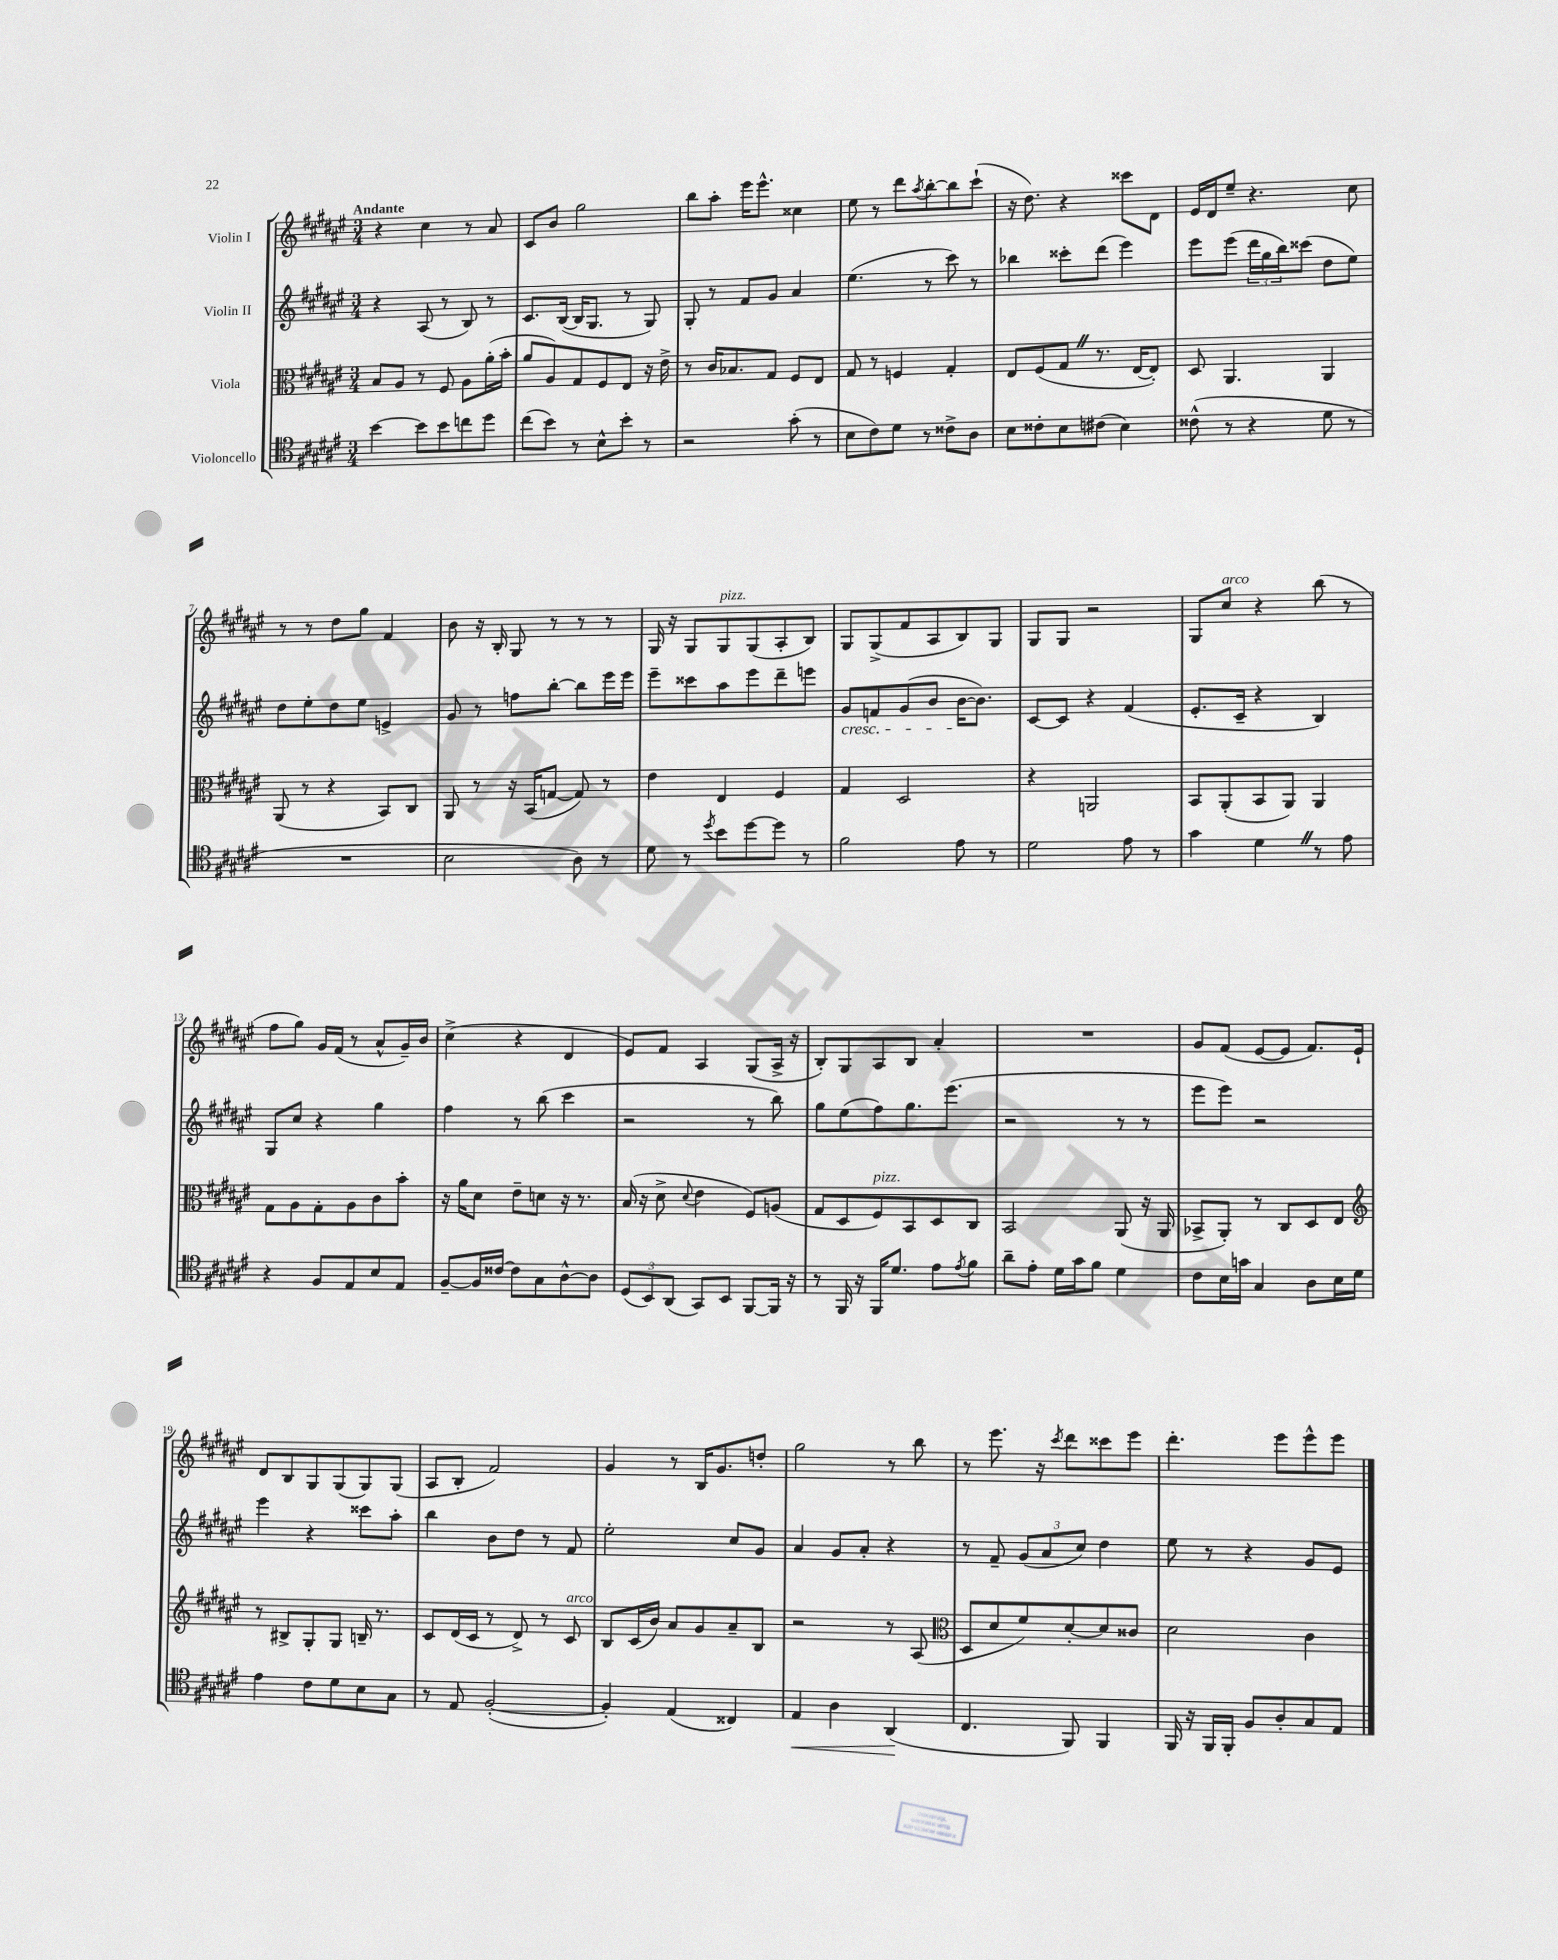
<<
\new StaffGroup <<
\new Staff = "s0" \with { instrumentName = "Violin I" } {
    \clef treble \key fis \major \numericTimeSignature \time 3/4 \tempo "Andante"
    r4 cis''4 r8 ais'8 |
    cis'8 b'8 gis''2 |
    b''8 ais''8-. eis'''16 eis'''8.-^ cisis''4 |
    eis''8 r8 dis'''8 \acciaccatura { ais''8 } b''8~-. b''8 cis'''8-!( |
    r16 dis''8.) r4 cisis'''8 dis'8 |
    eis'16 dis'16 eis''8-- r4. cis''8 |
    r8 r8 dis''8 gis''8 fis'4 |
    b'8 r16 b16-. gis8 r8 r8 r8 |
    gis16 r16 gis8 gis8^\markup { \italic "pizz." } gis8( ais8-. b8) |
    gis8 gis8->( fis'8 ais8 b8) gis8 |
    gis8 gis8 r2 |
    gis8 cis''8^\markup { \italic "arco" } r4 b''8( r8 |
    fis''8 gis''8) gis'16 fis'16( r8 ais'8-^ gis'16--) b'16 |
    cis''4->( r4 dis'4 |
    eis'8) fis'8 ais4 gis8( ais16-> r16 |
    b8-.) gis8 ais8 b8 ais'4-. |
    R2. |
    gis'8 fis'8( eis'8~ eis'8 fis'8.) eis'16-! |
    dis'8 b8 gis8 gis8( gis8) gis8( |
    ais8 b8-. fis'2) |
    gis'4 r8 b16 gis'8. d''8-. |
    gis''2 r8 b''8 |
    r8 eis'''8. r16 \acciaccatura { cis'''8 } dis'''8 cisis'''8 eis'''8 |
    dis'''4.-. eis'''8 eis'''8-^ eis'''8 \bar "|." |
}
\new Staff = "s1" \with { instrumentName = "Violin II" } {
    \clef treble \key fis \major \numericTimeSignature \time 3/4
    r4 ais8( r8 b8) r8 |
    cis'8. b16~( b16 gis8. r8 gis8) |
    gis8-. r8 fis'8 gis'8 ais'4 |
    eis''4.( r8 cis'''8) r8 |
    bes''4 cisis'''8-. dis'''8( eis'''4) |
    eis'''8 eis'''8( \tuplet 3/2 { dis'''16 gis''16 b''16) } cisis'''8( dis''8 eis''8) |
    dis''8 eis''8-. dis''8 eis''8 e'4-> |
    gis'8 r8 f''8 b''8~-. b''8 eis'''16 eis'''16 |
    eis'''8-- cisis'''8 ais''8 eis'''8 dis'''8-- e'''8 |
    gis'8\cresc f'8 gis'8( b'8 b'16~\! b'8.) |
    cis'8~ cis'8 r4 fis'4( |
    eis'8.-. cis'16-- r4 b4) |
    gis8 cis''8 r4 gis''4 |
    fis''4 r8 b''8( cis'''4 |
    r2 r8 b''8) |
    gis''8 eis''8( fis''8) gis''8. eis'''8.( |
    r2 r8 r8 |
    eis'''8 eis'''8) r2 |
    eis'''4 r4 cisis'''8 ais''8-. |
    b''4 b'8 dis''8 r8 fis'8 |
    eis''2-. cis''8 gis'8 |
    ais'4 gis'8 ais'8-. r4 |
    r8 fis'8-- \tuplet 3/2 { gis'8( ais'8 cis''8) } dis''4 |
    eis''8 r8 r4 gis'8 eis'8 \bar "|." |
}
\new Staff = "s2" \with { instrumentName = "Viola" } {
    \clef alto \key fis \major \numericTimeSignature \time 3/4
    b8 ais8 r8 fis8 ais8 ais'16-.( b'16-. |
    ais'8 ais8) gis8 fis8 eis8 r16 eis'16-> |
    r8 cis'16 bes8. gis8 fis8 eis8 |
    gis8 r8 f4 gis4-. |
    eis8 fis8( gis8 \once \override BreathingSign.text = \markup { \musicglyph "scripts.caesura.straight" } \breathe r8. eis16~ eis8-.) |
    dis8 ais,4. ais,4 |
    ais,8( r8 r4 b,8) cis8 |
    ais,8 r8 r16 b,16( g8~ g8) r8 |
    eis'4 eis4 fis4 |
    gis4 dis2 |
    r4 a,2 |
    b,8 ais,8-.( b,8 ais,8) ais,4 |
    gis8 ais8 gis8-. ais8 cis'8 b'8-. |
    r16 ais'16 dis'8 eis'8-- d'8 r16 r8. |
    b16( r16 dis'8-> \appoggiatura { dis'8 } eis'4 fis8) a8( |
    gis8 dis8 fis8^\markup { \italic "pizz." }) b,8 dis8 cis8 |
    b,2 ais,8( r16 ais,16 |
    bes,8-> ais,8-.) r8 cis8 dis8 eis8 |
    \clef treble r8 bis8-> gis8-. gis8 b16-- r8. |
    cis'8 dis'16( cis'16 r8 dis'8->) r8 cis'8^\markup { \italic "arco" } |
    b8 cis'16( b'16) ais'8 gis'8 ais'8-- b8 |
    r2 r8 ais8( |
    \clef alto dis8 dis'8 fis'8) dis'8~-. dis'8 cisis'8 |
    dis'2 cis'4 \bar "|." |
}
\new Staff = "s3" \with { instrumentName = "Violoncello" } {
    \clef tenor \key fis \major \numericTimeSignature \time 3/4
    b'4~ b'8 b'8 c''8 dis''8 |
    cis''8( b'8) r8 b8-^ b'8-. r8 |
    r2 gis'8-.( r8 |
    b8 cis'8) dis'8 r8 cisis'8-> ais8 |
    b8 cisis'8-. b8 cis'8( b4) |
    cisis'8-^( r8 r4 dis'8 r8 |
    R2. |
    b2 ais8) r8 |
    dis'8 r8 \acciaccatura { dis''8 } b'8 dis''8~ dis''8 r8 |
    fis'2 eis'8 r8 |
    dis'2 eis'8 r8 |
    gis'4 dis'4 \once \override BreathingSign.text = \markup { \musicglyph "scripts.caesura.straight" } \breathe r8 eis'8 |
    r4 fis8 eis8 b8 eis8 |
    fis8~-- fis16 cisis'16~ cisis'8 gis8 ais8~-^ ais8 |
    \tuplet 3/2 { dis8( b,8) ais,8( } gis,8) b,8 fis,8~ fis,16 r16 |
    r8 fis,16 r16 fis,16 dis'8. eis'8 \acciaccatura { eis'8 } fis'8 |
    ais'8-- eis'8-. dis'16 gis'16 fis'8 dis'4 |
    cis'8 b16 g'16 gis4 ais8 b16 dis'16 |
    eis'4 cis'8 dis'8 b8 gis8 |
    r8 eis8 fis2~-.( |
    fis4-.) eis4( cisis4) |
    eis4\< ais4 ais,4\!( |
    cis4. fis,8) fis,4 |
    fis,16 r16 fis,16 fis,16-. fis8 ais8-. gis8 eis8 \bar "|." |
}
>>
>>
